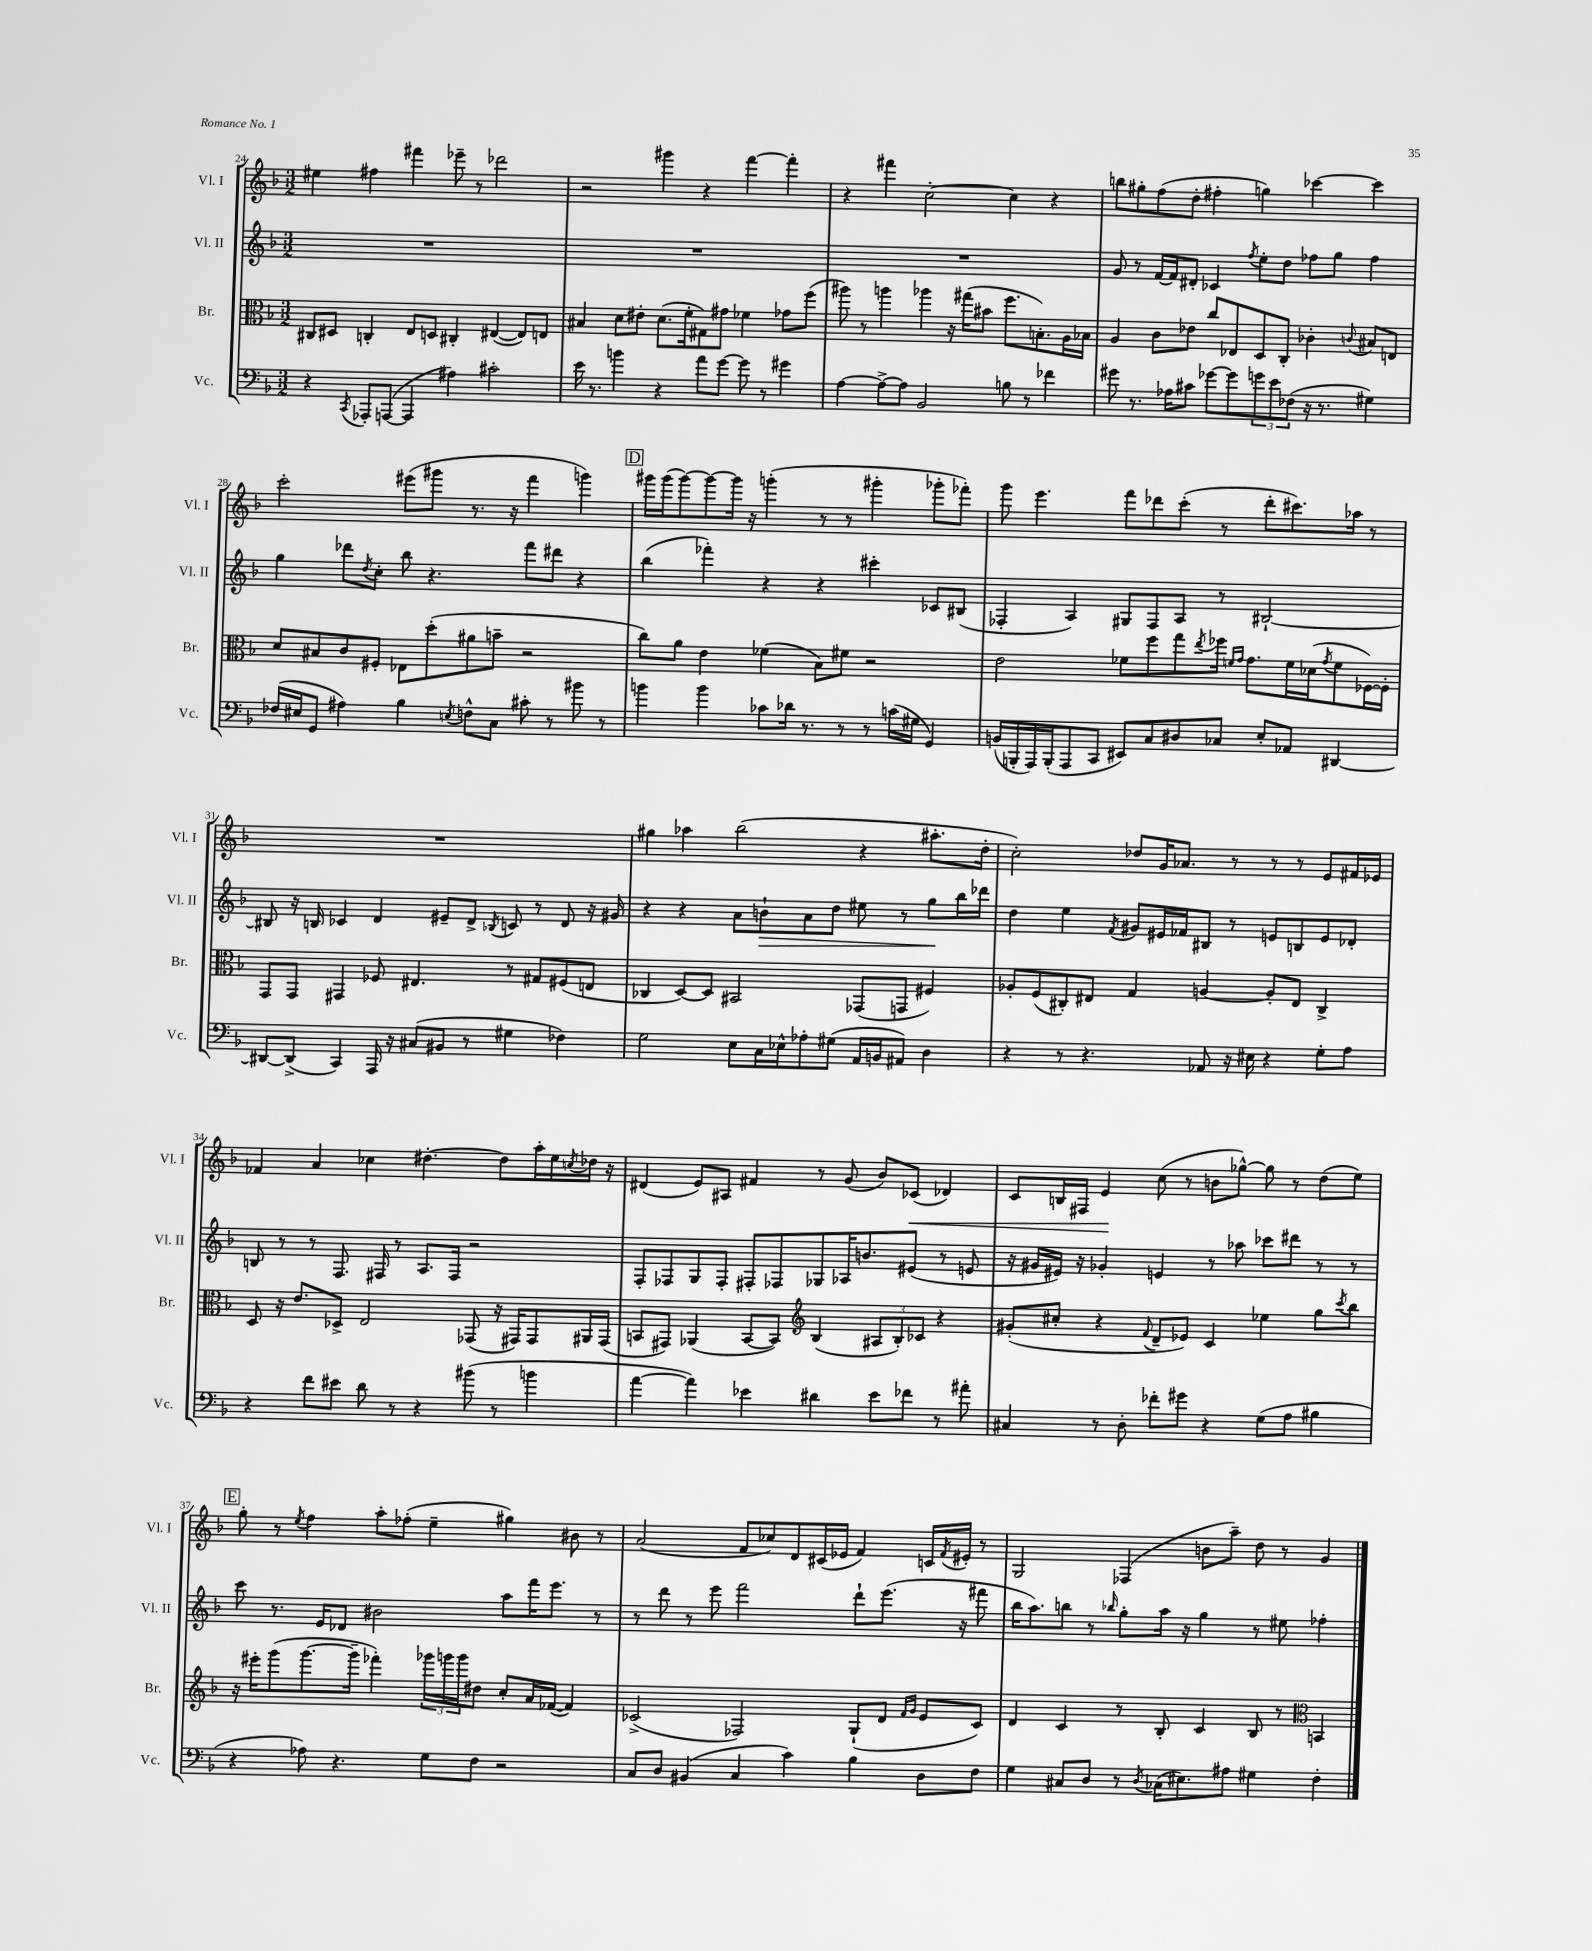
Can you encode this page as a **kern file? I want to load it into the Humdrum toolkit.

**kern	**kern	**kern	**kern
*staff4	*staff3	*staff2	*staff1
*clefF4	*clefC3	*clefG2	*clefG2
*k[b-]	*k[b-]	*k[b-]	*k[b-]
*M3/2	*M3/2	*M3/2	*M3/2
4r	8C#/L	1.r	4ee#\
.	8D#/J	.	.
8qCC/	.	.	.
8AAA-'/L	4C'/	.	4ff#\
([8AAA/J	.	.	.
4AAA/]	8E/L	.	4fff#\
.	8D/J	.	.
4A#\)	4C#'/	.	8eee-~\
.	.	.	8r
2c#'\	([4E#/	.	2ddd-\
.	8E#/]L)	.	.
.	8E/J	.	.
=	=	=	=
16e\	4B#/	1.r	2r
8.r	.	.	.
4b\	8d\L	.	.
.	8e#'\J	.	.
4r	(8.d\L	.	4ggg#\
.	16f'\k	.	.
8a\L	8G#\)	.	4r
[8g\J	8g#\J	.	.
8g\]	4f-\	.	[4fff\
8r	.	.	.
4g#\	8g-\L	.	4fff'\]
.	(8ff\J	.	.
=	=	=	=
[4A\	8aa#\)	1.r	4r
.	8r	.	.
8A^\_L	4aa\	.	4fff#\
8A\]J	.	.	.
2BB-/	4aa-\	.	[2cc'\
.	16r	.	.
.	(16gg#\LK	.	.
.	8b#\J	.	.
8B\	8.ff\L	.	4cc\]
8r	.	.	.
.	8.B'\)	.	.
4f-\	.	.	4r
.	16A\L	.	.
.	16B-\JJ	.	.
=	=	=	=
8g#\	4A/	8g/	8bb\L
8.r	.	8r	8gg#'\
.	8c\L	[16f/LL	(8ff\
16A-\LK	.	16f/]J	.
8c#\J	8e-\J	8d#'/J	8dd'\J
[8g-\L	8cc/L	4c-/	4ff#'\
8g-\]	8E-/	.	.
.	.	8qff/	.
12g\	8D/	8ee'\L	4gg\)
12e\	.	.	.
.	8C'/J	8dd\J	.
(12F-\J	.	.	.
16r	4c-'\	8ff-\L	[4ccc-\
8.r	.	.	.
.	.	8gg\J	.
.	8qqc/	.	.
4G#\)	8B#/L	4ff-\	4ccc-\]
.	8E/J	.	.
=	=	=	=
(16F-/LL	8d/L	4gg\	2ccc'\
16E#/J	.	.	.
8GG/J	8B#/	.	.
4A#\)	8c/	8ddd-\L	.
.	.	8qdd/	.
.	8F#'/J	8cc'\J	.
4B-\	8E-\L	8bb-\	(8eee#\L
.	(8dd'\	4.r	8ggg#\J
8qE/	.	.	.
8F^^\L	8a#\	.	8.r
8C\J	8b~\J	.	.
.	.	.	16r
8c#'\	2r	8fff\L	4fff\
8r	.	8ddd#\J	.
8b#\	.	4r	4ggg\)
8r	.	.	.
=	=	=	=
4b\	8cc\L)	(4bb-\	16ggg#\LL
.	.	.	(16ggg#\J
.	8a\J	.	[8ggg#\)
4b\	4e\	4fff-'\)	8ggg#\_
.	.	.	16ggg#\]Jk
.	.	.	16r
8c-\L	(4f-\	4r	(4ggg'\
16d-\Jk	.	.	.
8.r	.	.	.
.	8B-\L)	4r	8r
8r	8f#\J	.	8r
8r	2r	4ccc#'\	4ggg#'\
(16c\LL	.	.	.
16G#\JJ	.	.	.
4GG/)	.	8c-/L	8ggg-'\L
.	.	(8B#/J	8fff-'\J)
=	=	=	=
(16BB/LL	2e\	4F-'/	8ggg\
16BBB'/	.	.	.
16AAA/)	.	.	4.eee\
(16BBB'/J	.	.	.
8AAA/	.	4A/)	.
8CC/J	.	.	.
8EE#/L)	8f-\L	8G#/L	8fff\L
8C/	8ff\	8F-/	8ddd-\
8D#/	8gg\	8A/J	(8ccc'\J
.	8qee/	.	.
8C-/J	16ff-\Jk	8r	8r
.	16qqf/LL	.	.
.	16qqg/JJ	.	.
.	8.g\L	.	.
8E'/L	.	[2B#`/	8ddd-'\L
8AA-/J	16f\L	.	8.ccc#\)
.	(16d-\J	.	.
.	8qg/	.	.
[4DD#/	8f\	.	.
.	.	.	16aa-\Jk
.	[16F-\L)	.	8r
.	16F-'\]JJ	.	.
=	=	=	=
8DD#/_L	8GG/L	8B#/]	1.r
(8DD#^/]J	8GG/J	16r	.
.	.	16B/	.
4CC/)	4GG#/	4c-/	.
16AAA/	8F-/	4d/	.
16r	.	.	.
(8C#/L	4.E#/	.	.
8BB#/J	.	8e#~/L	.
8r	.	8d^/J	.
.	.	8qB-/	.
4G#\	8r	8c/	.
.	8G#/L	8r	.
4F-\)	(8F#/	8d/	.
.	8E/J	16r	.
.	.	16g#/	.
=	=	=	=
2G\	4C-/	4r	4gg#\
.	[8D/L)	4r	4aa-\
.	8D/]J	.	.
8E\L	2BB#/	8a\L	(2bb-\
16C\L	.	8b`\	.
16E-^^\J	.	.	.
8A-'\	.	8a\	.
(8G#\J	.	8dd\J	.
16AA/LL	(8GG-/L	8ee#\	4r
16BB/J	.	.	.
8AA#/J)	8GG/J	8r	.
4D\	4F#/)	8gg\L	8.aa#'\L
.	.	16bb-\L	.
.	.	16ddd-\JJ	16dd'\Jk
=	=	=	=
4r	8A-'/L	4dd\	2cc'\)
.	(8F/	.	.
8r	8C#'/)	4ee\	.
4.r	8E#/J	.	.
.	.	8qf/	.
.	4G/	8g#/L	8dd-/L
.	.	16e#/L	16g/K
.	.	16f-/J	8.a-/J
8AA-/	[4A/	8B#/J	.
16r	.	8r	8r
16E#\	.	.	.
4r	8A'/]L	8e/L	8r
.	8E#/J	8B/	8r
8G'\L	4C#^/	8e/	8e/L
8A\J	.	8d-'/J	16f#/L
.	.	.	16e-/JJ
=	=	=	=
4r	8D/	8B/	4f-/
.	16r	8r	.
.	8.e/L	.	.
8f\L	.	8r	4a/
8e#\J	8D-^/J	8.F/	.
8d\	2E/	.	4cc-\
.	.	16F#/	.
8r	.	8r	.
4r	.	8.A/L	[4.dd#'\
.	.	16F#/Jk	.
(8b#\	(8GG-/	2r	.
8r	16r	.	8dd#\]L
.	16GG#/LK)	.	.
4b\	8GG#/	.	16aa'\L
.	.	.	16ee\
.	.	.	8qcc/
.	16AA#/L	.	16dd-\JJ
.	(16GG#/JJ	.	16r
=	=	=	=
[4a\	8BB/L	8F'/L	(4d#/
.	8GG#/J)	8F-/	.
4a\])	(4AA-/	8G/	8e/L)
.	.	8F-'/J	8A#/J
4e-\	[8BB/L	8F#'/L	4f#/
.	8BB/]J)	8F-/	.
*	*clefG2	*	*
4d#\	(4B-/	8G-/	8r
.	.	16A-/K	(8g/
.	.	8.b/	.
8e-\L	12A#/L	.	8b-/L)
.	12B-'/)	.	.
8f-\J	.	(8e#/J	(8c-/J
.	12c-/J	.	.
8r	4r	8r	4d-/)
8a#'\	.	8e/	.
=	=	=	=
4C#/	(8g#'/L	16r	8c/L
.	.	16g#/LL	.
.	8cc#'/J	16e#/JJ)	16B/L
.	.	16r	16F#/JJ
8r	4r	4g-'/	4e/
8D'\	.	.	.
.	8qqf/	.	.
8f-'\L	8d~/L	4e/	(8cc\
8g#\J	8e-/J)	.	8r
4r	4c/	8r	8b\L
.	.	8aa-\	[8gg-^^\J)
(8G\L	4ee-\	8ccc-\L	8gg-\]
8A\J	.	8ddd#\J	8r
4B#\	8gg\L	8r	(8dd\L
.	8qccc/	.	.
.	8bb-\J	8r	8ee\J)
=	=	=	=
4r	16r	8ccc\	8gg'\
.	16eee#'\LK	.	.
.	(8ggg\	8.r	8r
.	.	.	8qee/
8A-\)	[8.ggg\	.	4ff\
.	.	16e/LK	.
4.r	.	8d-/J	.
.	16ggg~\]Jk	.	.
.	4fff-'\)	2b#\	8aa'\L
.	.	.	(8ff-'\J
8G\L	24ggg-\LL	.	4ee~\
.	24ggg\	.	.
.	24ggg\J	.	.
8F\J	8dd#\J	.	.
2r	8cc'/L	8aa\L	4gg#\)
.	16a/L	16fff\K	.
.	([16f-/JJ	8.eee\J	.
.	4f-/])	.	8b#\
.	.	8r	8r
=	=	=	=
8C/L	(2c-^/	8r	(2a/
8D/J	.	8ddd\	.
(4BB#/	.	8r	.
.	.	8eee\	.
4C/	2F-/)	2fff\	8f/L
.	.	.	8cc-/)
4c\)	.	.	8d/
.	.	.	(16c#/L
.	.	.	16e-/JJ
4B-\	(8G`/L	8ddd`\L	4f/)
.	8d/J	(8.eee\J	.
.	16qqf/LL	.	.
.	16qqg/JJ	.	.
8D\L	8e/L	.	16c/LL
.	.	.	8qf/
.	.	16r	16e#'/JJ
8F\J	8c-/J)	8fff#\	8r
=	=	=	=
4G\	4d/	16bb-\LK	2G/
.	.	8.aa\)	.
8C#/L	4c/	8bb\J	.
8D/J	.	8r	.
.	.	16qqbb-/	.
8r	8r	8gg'\L	(4F-/
8qD/	.	.	.
(16C-\LK	8B-'/	16aa\Jk	.
8.E#\)	.	16r	.
.	4c/	4gg\	8b\L
8A#\J	.	.	8aa~\J)
4G#\	8B-/	8r	8dd\
.	8r	8ee#\	8r
*	*clefC3	*	*
4F'\	4BB/	4ff-'\	4g/
==	==	==	==
*-	*-	*-	*-
